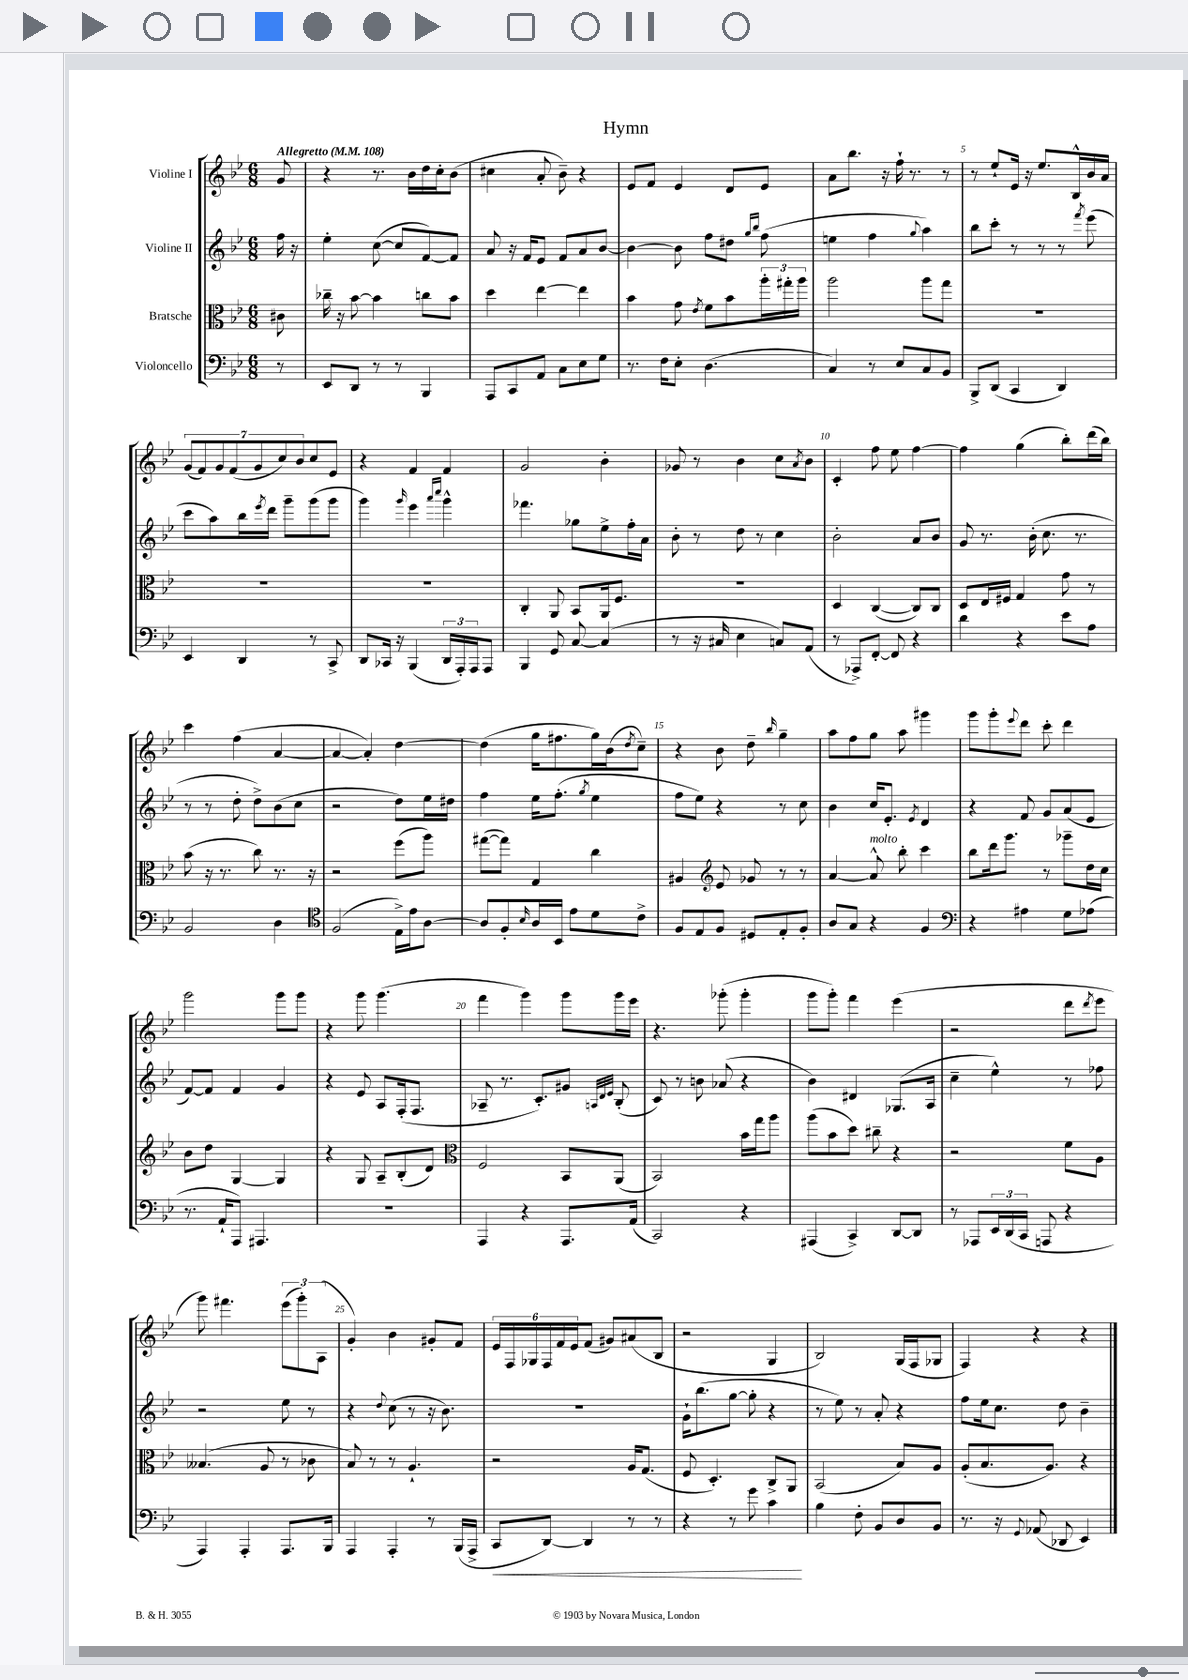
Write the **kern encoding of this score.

**kern	**kern	**kern	**kern
*staff4	*staff3	*staff2	*staff1
*clefF4	*clefC3	*clefG2	*clefG2
*k[b-e-]	*k[b-e-]	*k[b-e-]	*k[b-e-]
*M6/8	*M6/8	*M6/8	*M6/8
*MM108	*MM108	*MM108	*MM108
8r	8c#	16ff	8g
.	.	16r	.
=	=	=	=
8EE-	16cc-~	4ee-'	4r
.	16r	.	.
8DD	[8b-	.	.
8r	4b-]	([8cc	8.r
8r	.	8cc]	.
.	.	.	16b-
4BBB-	8cc	[8f)	16dd
.	.	.	16cc'
.	8b-	8f]	(8b-
=	=	=	=
8AAA	4dd	8a	4cc#
8CC	.	16r	.
.	.	16f	.
8AA	[4ee-	8e-	8a'
8C	.	8f	8b-~)
8E-	4ee-]	8a	4r
8G	.	[8b-	.
=	=	=	=
8.r	4b-	4b-_	8e-
.	.	.	8f
16F	.	.	.
8E-'	8g	8b-]	4e-
.	8qe-	.	.
(4.D	8f	8ff	.
.	8b-	8dd#	8d
.	.	16qqgg	.
.	.	16qqbb-	.
.	24aa'	(8ff	8e-
.	24gg#'	.	.
.	24aa	.	.
=	=	=	=
4C)	2aa	4ee	8a
.	.	.	8.bb-
8r	.	4ff	.
.	.	.	16r
8E-	.	.	16ff`
.	.	.	8.r
.	.	8qqgg	.
8C	8aa	4aa)	.
8BB-	8gg	.	8r
=	=	=	=
8BBB-^	2.r	8bb-	8r
(8DD	.	8ccc'	8ee-`
4CC	.	8r	16e-
.	.	.	16r
.	.	8r	8.ee-
4DD)	.	8r	.
.	.	.	16B-^^
.	.	8qfff	.
.	.	(8eee-	16b-
.	.	.	16a
=	=	=	=
4EE-	2.r	8ccc	(14g
.	.	.	14f)
.	.	8aa)	.
.	.	.	14g
.	.	.	(14f
4DD	.	16bb-	.
.	.	.	14g
.	.	8qeee-	.
.	.	16ddd	.
.	.	.	14cc)
.	.	8ggg~	.
.	.	.	14b-
8r	.	(8ggg	8cc
8CC^	.	8ggg	8e-
=	=	=	=
8DD	2.r	4ggg)	4r
16CC-	.	.	.
16r	.	.	.
.	.	16qqggg	.
(4BBB-	.	4eee-	4f
.	.	16qqaaa	.
.	.	16qqcccc	.
24DD	.	4ggg^^	4f
24AAA')	.	.	.
24AAA	.	.	.
8AAA	.	.	.
=	=	=	=
4BBB-	4C'	4.fff-	2g
8GG	8AA	.	.
[8C	8BB-	8gg-	.
(4C]	16AA	8ee-^	4b-'
.	8.F	.	.
.	.	16ff'	.
.	.	16a	.
=	=	=	=
8r	2.r	8b-'	8g-
16r	.	8r	8r
16C#	.	.	.
4E-	.	8dd	4b-
.	.	8r	.
8C)	.	4cc	8cc
.	.	.	8qa
(8AA	.	.	8b-
=	=	=	=
8r	4D	2b-'	4c'
8AAA-^)	.	.	.
[8FF'	([4C	.	8ff
8FF]	.	.	8ee-
4r	8C])	8a	[4ff
.	8C	8b-	.
=	=	=	=
4d	8D	8g	4ff]
.	16E-	8.r	.
.	16F#	.	.
4r	4G	.	(4gg
.	.	(16b-'	.
.	.	8.cc	.
8e-	8g	.	8bb-')
.	.	8.r	.
8A	8r	.	(16ddd
.	.	.	16bb-)
=	=	=	=
2BB-	(8b-	8r	4ccc
.	16r	8r	.
.	8.r	.	.
.	.	8dd'	(4ff
.	8cc)	8dd^)	.
4D	8.r	(8b-	[4a
.	.	8cc	.
.	16r	.	.
=	=	=	=
*clefC4	*	*	*
(2F	2r	2r	4a_
.	.	.	4a'])
16E-^)	(8ff	8dd)	[4dd
16e-	.	.	.
[8A	8aa)	16ee-	.
.	.	16dd#	.
=	=	=	=
8A]	([8gg#	4ff	(4dd]
8F'	8gg#])	.	.
16qqB-	.	.	.
16A	4G	16ee-	16gg
16BB-	.	(8.ff'	8.ff#
8e-	.	.	.
.	.	8qgg	.
8d	4cc	4ee-	16gg)
.	.	.	(16b-
.	.	.	8qdd
8c^	.	.	8cc~)
=	=	=	=
8F	4A#	8ff	4r
8E-	.	8ee-)	.
*	*clefG2	*	*
8F	8e-	4r	8b-
8D#	8g-	.	8dd~
.	.	.	16qqbb-
8E-'	8r	8r	4gg~
8F'	8r	8cc	.
=	=	=	=
8A	[4a	4b-	8aa
8G	.	.	8ff
4r	8a^^]	16cc	8gg
.	.	8.e-'	.
.	8bb-'	.	8aa
.	.	8qe-	.
4F	4ccc	4d	4ggg#
=	=	=	=
*clefF4	*	*	*
4r	8bb-	4r	8ggg
.	16ddd	.	8ggg'
.	8.ggg	.	.
.	.	.	8qqeee-
4A#	.	8f	8ddd
.	8r	8g	8ccc'
8G	8ggg-~	(8a	4ddd
(8A-	16dd	8e-	.
.	16cc	.	.
=	=	=	=
8.r	8b-	[8f)	2ggg
.	8dd	8f]	.
16AA`	.	.	.
8AAA)	[4G	4f	.
4.AAA#	.	.	.
.	4G]	4g	8ggg
.	.	.	8ggg
=	=	=	=
2.r	4r	4r	4r
.	8G	8e-	8ggg
.	8A~	8A	(4.ggg
.	(8B-'	(16F'	.
.	.	8.F	.
.	8d)	.	.
=	=	=	=
*	*clefC3	*	*
4AAA	2F	8A-~	4fff
.	.	8.r	.
4r	.	.	4ggg)
.	.	8.c')	.
8.AAA	8BB-	8g#	8ggg
.	.	32qqA	.
.	.	32qqd	.
.	.	32qqe-	.
.	(8AA	(8B-'	16ggg
(16AA	.	.	16eee-
=	=	=	=
2CC)	2BB-)	8c)	4.r
.	.	8r	.
.	.	8b	.
.	.	(8a-	(8ggg-'
4r	16b-	4r	4ggg-'
.	16gg	.	.
.	8aa	.	.
=	=	=	=
(4AAA#	(8aa	4b-)	8ggg
.	8b-	.	8ggg')
4CC^)	8dd)	4d#	4fff
.	8cc#~	.	.
[8DD	4r	(8.G-	(4eee-
8DD]	.	.	.
.	.	16A	.
=	=	=	=
8r	2r	4cc~	2r
8AAA-	.	.	.
24EE-	.	4ee-^^)	.
(24DD	.	.	.
24CC	.	.	.
8AAA	.	.	.
4r	8f	8r	8ddd
.	.	.	8qddd
.	8A	8ff-	8eee-
=	=	=	=
4AAA)	(4.B--	2r	8ggg)
.	.	.	4.fff#
4AAA'	.	.	.
.	8A	.	.
8.AAA	8r	8ee-	(12eee-
.	.	.	12ggg')
.	8c-	8r	.
.	.	.	(12A
16BBB-	.	.	.
=	=	=	=
4AAA	8B-)	4r	4g')
.	8r	.	.
.	.	8qqdd	.
4AAA'	8r	(8cc	4b-
.	4.A`	8r	.
8r	.	16r	8g#'
.	.	8.b-)	.
(16BBB-	.	.	8f
16AAA^	.	.	.
=	=	=	=
8CC	2r	2.r	24e-
.	.	.	24F
.	.	.	24G-
[8DD)	.	.	24F
.	.	.	24f
.	.	.	24e-
4DD]	.	.	(8f
.	.	.	8g#)
8r	16A	.	(8a#
.	(8.G	.	.
8r	.	.	8B-
=	=	=	=
4r	8F	16g`	2r
.	.	(8.bb-	.
.	4.D')	.	.
8r	.	[8gg	.
8g	.	8gg']	.
4c	8C^	4r	4G
.	8AA	.	.
=	=	=	=
4B-	(2BB-	8r	2B-)
.	.	8ee-)	.
8F'	.	8r	.
8BB-	.	8a'	.
8D	8B-)	4r	(16G
.	.	.	16F
8BB-	8A	.	8G-
=	=	=	=
8.r	(8A'	8ff	4F)
.	8.B-	16ee-	.
16r	.	8.cc	.
8qqGG	.	.	.
(8AA-	.	.	4r
.	8.A)	.	.
8DD-	.	8dd	.
4EE-)	4r	4b-~	4r
==	==	==	==
*-	*-	*-	*-
